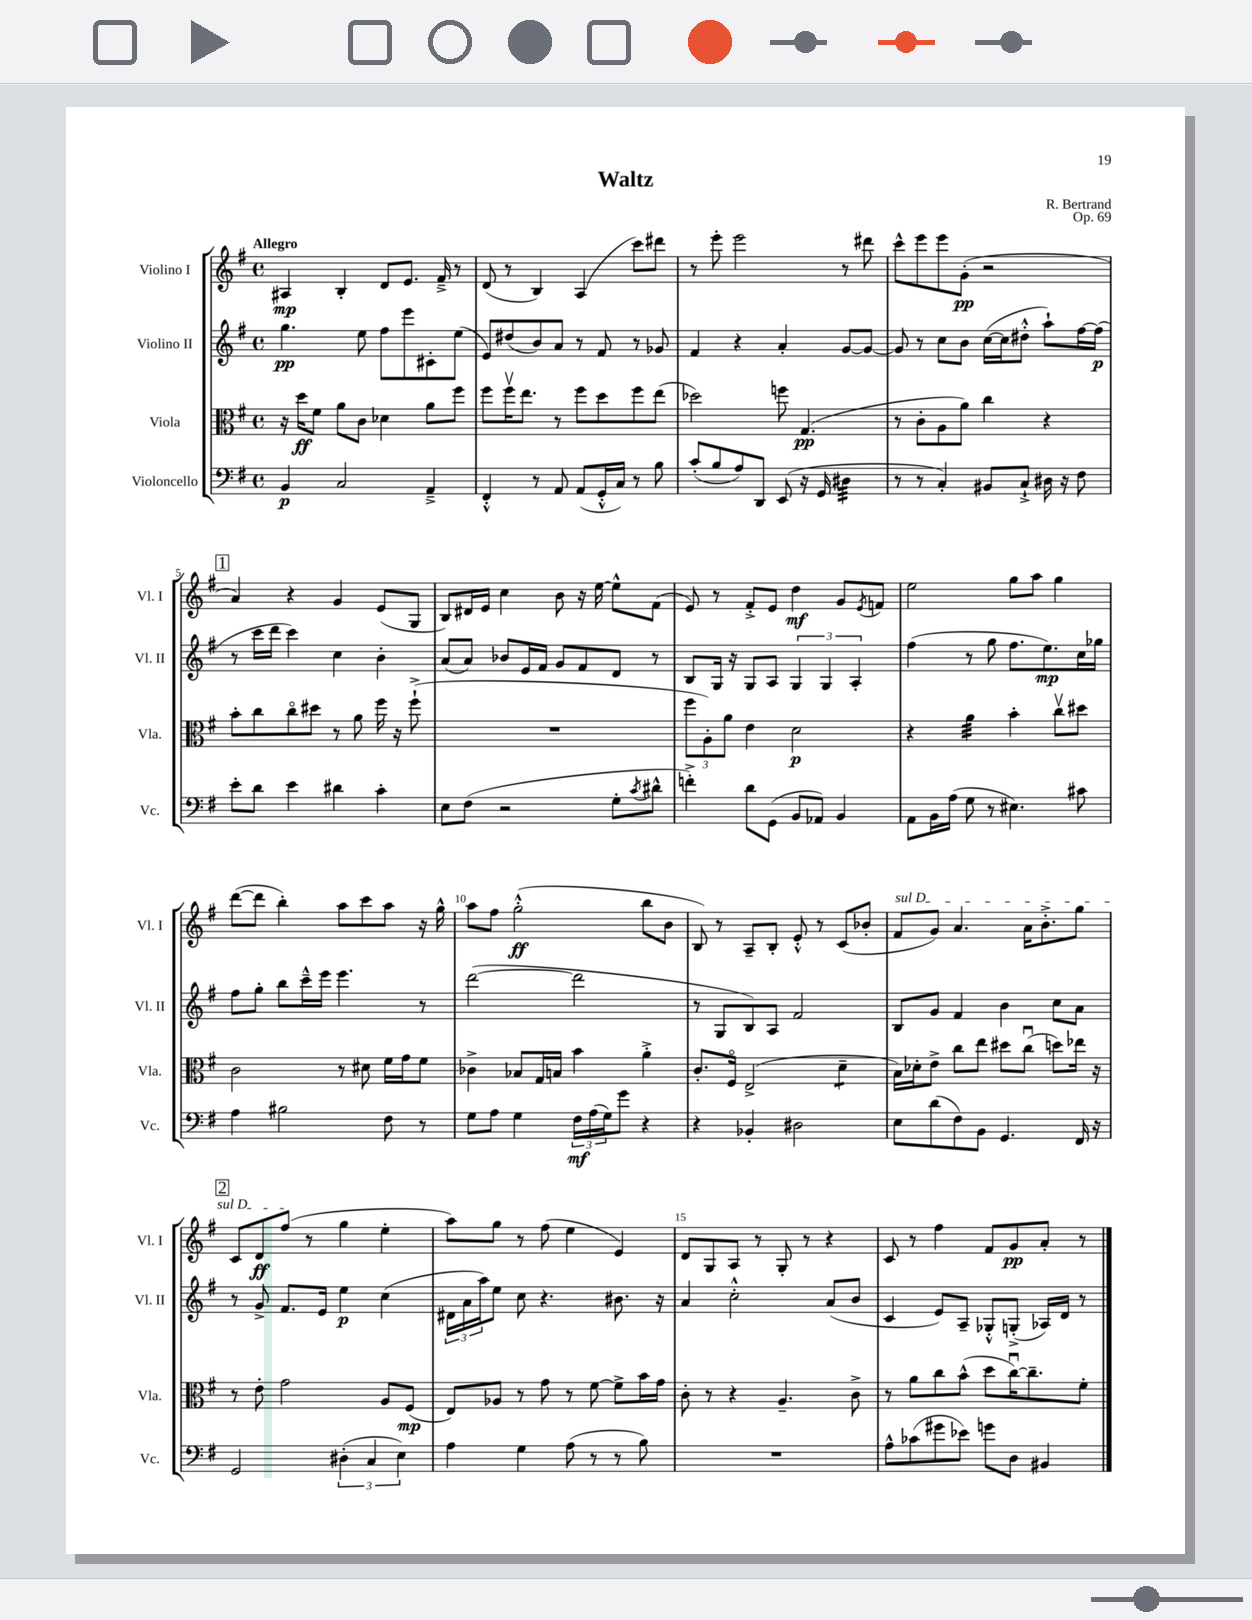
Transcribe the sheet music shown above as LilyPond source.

\header { title = "Waltz" composer = "R. Bertrand" opus = "Op. 69" }
<<
\new StaffGroup <<
\new Staff = "s0" \with { instrumentName = "Violino I" shortInstrumentName = "Vl. I" } {
    \clef treble \key g \major \defaultTimeSignature \time 4/4 \tempo "Allegro"
    ais4\mp b4-. d'8 e'8. fis'16---> r8 |
    d'8( r8 b4) a4( c'''8) dis'''8 |
    r8 e'''8-. e'''2 r8 dis'''8 |
    c'''8-^ e'''8 e'''8 g'8-.\pp( r2 |
    \mark \markup { \box "1" } a'4) r4 g'4 e'8( g8 |
    b8) dis'16 e'16 c''4 b'8 r16 e''16~ e''8-^ fis'8( |
    e'8) r8 fis'8-.-> e'8 d''4\mf g'8 \acciaccatura { e'8 } f'8 |
    e''2 g''8 a''8 g''4 |
    d'''8~( d'''8 b''4-.) a''8 c'''8 a''8 r16 g''16-^ |
    a''8 fis''8 g''2-.-^\ff( b''8 b'8 |
    b8) r8 a8-- b8-. e'8-.-^ r8 c'8( bes'8-. |
    \once \override TextSpanner.bound-details.left.text = \markup { \italic "sul D" } fis'8\startTextSpan g'8) a'4. a'16 b'8.-.-> g''8 |
    \mark \markup { \box "2" } c'8 d'8\ff fis''8\stopTextSpan( r8 g''4 e''4-. |
    a''8) g''8 r8 fis''8( e''4 e'4) |
    d'8 g8 a8 r8 g8-. r8 r4 |
    c'8 r8 fis''4 fis'8 g'8\pp a'8-. r8 \bar "|." |
}
\new Staff = "s1" \with { instrumentName = "Violino II" shortInstrumentName = "Vl. II" } {
    \clef treble \key g \major \defaultTimeSignature \time 4/4
    g''4.\pp e''8 fis''8 e'''8 cis'8-. e''8( |
    e'8) dis''8( b'8) a'8 r8 fis'8 r8 ges'8 |
    fis'4 r4 a'4-. g'8~ g'8~ |
    g'8 r8 c''8 b'8 c''16~( c''16 dis''8-.-^ a''8-!) fis''16~ fis''16\p( |
    \mark \markup { \box "1" } r8 c'''16 d'''16 c'''4) c''4 b'4-. |
    a'8( a'8) bes'8 e'16 fis'16 g'8 fis'8 d'8 r8 |
    b8 g16 r16 g8 a8 \tuplet 3/2 { g4 g4 a4-. } |
    fis''4( r8 g''8 fis''8. e''8.\mp) c''16 ges''16 |
    fis''8 g''8-. b''8 c'''16---^ e'''16 e'''4. r8 |
    d'''2~( d'''2 |
    r8 g8 b8) a8 fis'2 |
    b8 g'8 fis'4 b'4 c''8 a'8 |
    \mark \markup { \box "2" } r8 g'8-> fis'8. e'16 e''4\p c''4( |
    \tuplet 3/2 { dis'16 a'16 a''16) } e''8 c''8 r4. bis'8. r16 |
    a'4 c''2-.-^ a'8( b'8 |
    c'4 e'8) a8-- ges8-.-^ g8-.->( aes16) d'16 r8 \bar "|." |
}
\new Staff = "s2" \with { instrumentName = "Viola" shortInstrumentName = "Vla." } {
    \clef alto \key g \major \defaultTimeSignature \time 4/4
    r16 d''16\ff fis'8 a'8 c'8 des'4 a'8 fis''8 |
    fis''8 fis''16\upbow e''8. r8 fis''8 d''8 fis''8 e''8( |
    des''2) f''8 g4.\pp( |
    r8 c'8-. a8 a'8) c''4 r4 |
    \mark \markup { \box "1" } b'8-. c''8 c''8\flageolet dis''8 r8 a'8 fis''16 r16 fis''8-!->( |
    R1 |
    \tuplet 3/2 { fis''8 a8-.) a'8 } e'4 d'2\p |
    r4 a'4:32 b'4-. c''8\upbow dis''8 |
    c'2 r8 dis'8 fis'16 g'16 fis'8 |
    ces'4-> bes8 g16 b16 b'4 a'4-.-> |
    c'8.-. fis16\flageolet e2->( d'4:8-- |
    b16) des'16-. e'8-> c''8 e''8 dis''8 c''8\downbow( d''8) ees''16 r16 |
    \mark \markup { \box "2" } r8 e'8-. g'2 a8 fis8\mp( |
    e8) aes8 r8 g'8 r8 fis'8~ fis'8-> b'16 g'16 |
    c'8-. r8 r4 a4.-- c'8-> |
    r8 a'8 c''8 b'8-^( d''8 c''16~\downbow) c''8.-- fis'8-. \bar "|." |
}
\new Staff = "s3" \with { instrumentName = "Violoncello" shortInstrumentName = "Vc." } {
    \clef bass \key g \major \defaultTimeSignature \time 4/4
    b,4\p c2 a,4---> |
    fis,4-.-^ r8 a,8 a,8( g,16-.-^ c16) r8 b8 |
    c'8-.( b8 a8) d,8 e,8( r16 g,16 dis4:32 |
    r8 r8 c4-.) bis,8 c8-!-> dis16 r16 fis8 |
    \mark \markup { \box "1" } e'8-. d'8 e'4 dis'4 c'4-. |
    e8 fis8( r2 g8-. \acciaccatura { c'8 } dis'8-^ |
    f'4-.->) d'8 g,8( b,8 aes,8) b,4 |
    a,8 b,16 a16( g8 r8 eis4.) cis'8 |
    a4 bis2 fis8 r8 |
    g8 a8 g4 \tuplet 3/2 { fis16\mf a16( g16) } g'8 r4 |
    r4 bes,4-. dis2 |
    e8 d'8( fis8) b,8 g,4. fis,16 r16 |
    \mark \markup { \box "2" } g,2 \tuplet 3/2 { dis4-.( c4 e4) } |
    a4 g4 a8( r8 r8 b8) |
    R1 |
    a8-^ ces'8( gis'8 ees'8) g'8 d8 bis,4 \bar "|." |
}
>>
>>
\layout { \context { \Score \override BarNumber.break-visibility = ##(#f #t #t) barNumberVisibility = #(every-nth-bar-number-visible 5) } }
